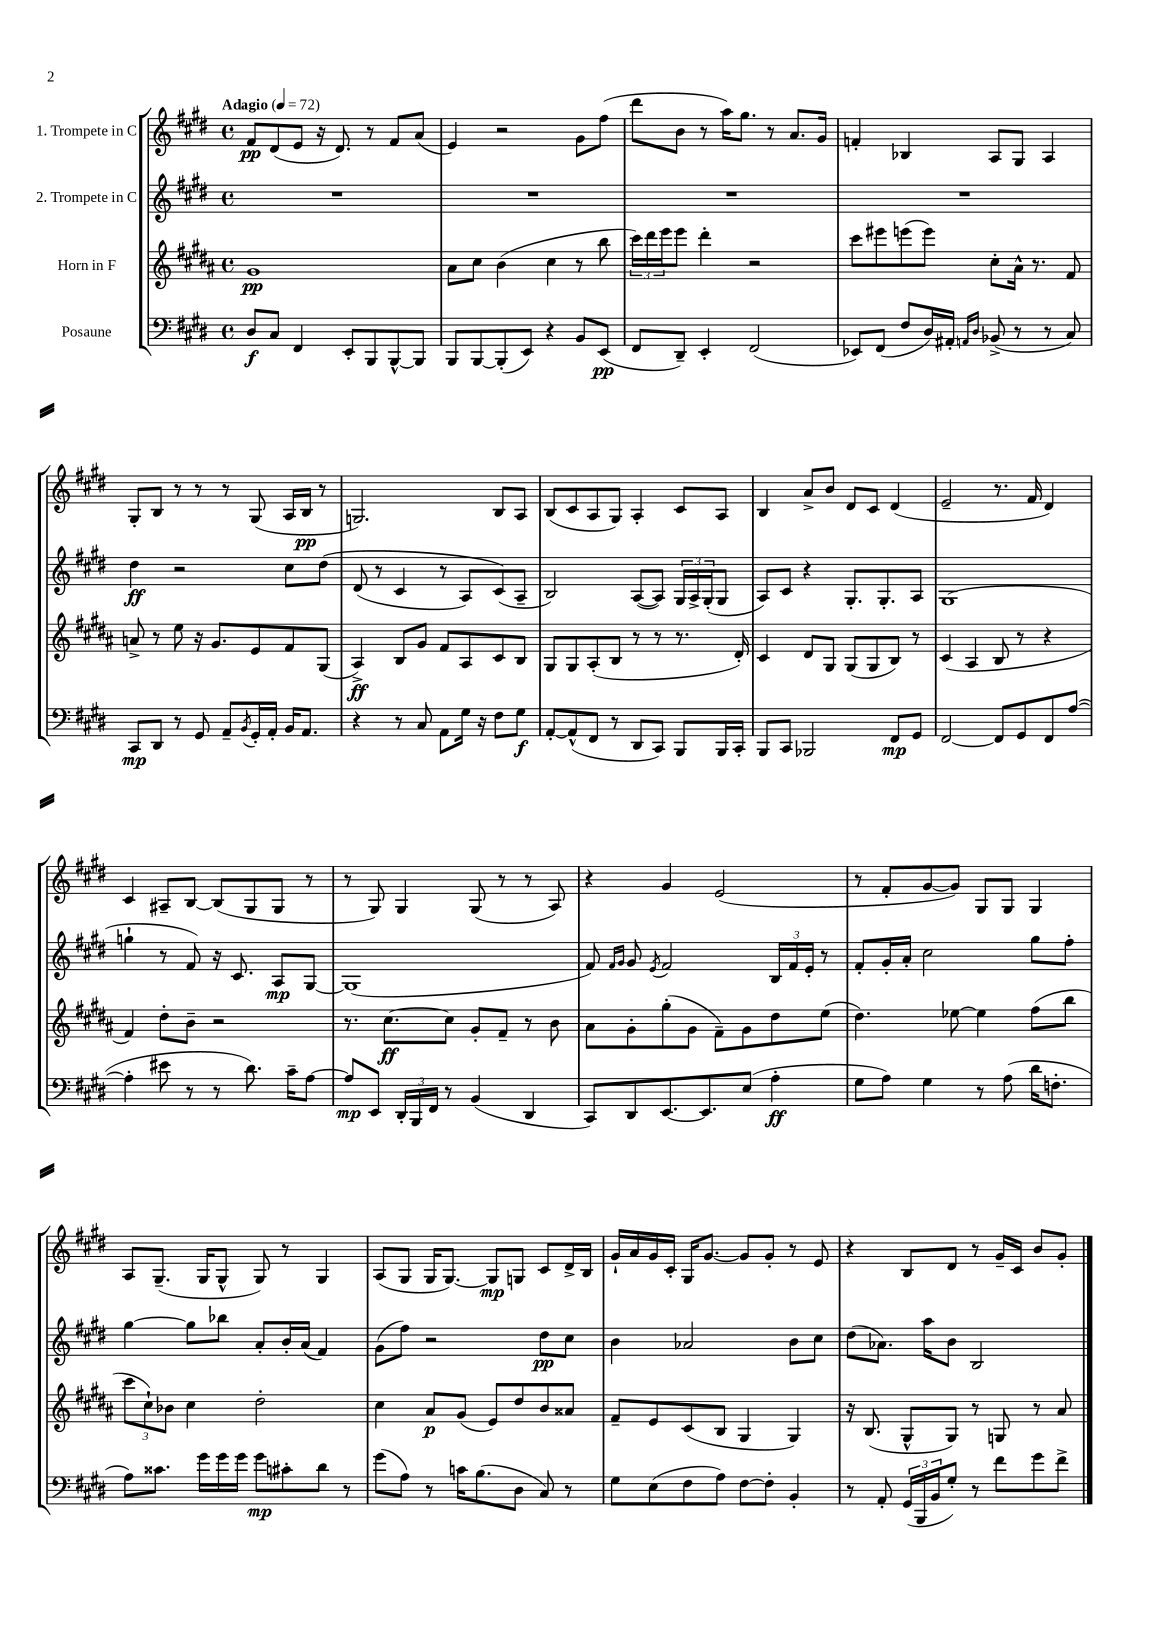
<<
\new StaffGroup <<
\new Staff = "s0" \with { instrumentName = "1. Trompete in C" } {
    \clef treble \key e \major \defaultTimeSignature \time 4/4 \tempo "Adagio" 4 = 72
    fis'8\pp dis'8( e'8 r16 dis'8.) r8 fis'8 a'8( |
    e'4) r2 gis'8 fis''8( |
    dis'''8 b'8 r8 a''16) gis''8. r8 a'8. gis'16 |
    f'4-. bes4 a8 gis8 a4 |
    gis8-. b8 r8 r8 r8 gis8( a16 b16\pp r8 |
    g2.) b8 a8 |
    b8( cis'8 a8 gis8) a4-. cis'8 a8 |
    b4 a'8-> b'8 dis'8 cis'8 dis'4( |
    e'2-- r8. fis'16 dis'4) |
    cis'4 ais8-- b8~ b8( gis8 gis8 r8 |
    r8 gis8) gis4 gis8( r8 r8 a8) |
    r4 gis'4 e'2( |
    r8 fis'8-. gis'8~ gis'8) gis8 gis8 gis4 |
    a8 gis8.--( gis16 gis8-^ gis8) r8 gis4 |
    a8( gis8 gis16 gis8.~) gis8\mp g8 cis'8 dis'16-> b16 |
    gis'16-! a'16 gis'16 cis'16-. gis16 gis'8.~ gis'8 gis'8-. r8 e'8 |
    r4 b8 dis'8 r8 gis'16-- cis'16 b'8 gis'8-. \bar "|." |
}
\new Staff = "s1" \with { instrumentName = "2. Trompete in C" } {
    \clef treble \key e \major \defaultTimeSignature \time 4/4
    R1 |
    R1 |
    R1 |
    R1 |
    dis''4\ff r2 cis''8 dis''8\( |
    dis'8( r8 cis'4 r8 a8) cis'8(\) a8-- |
    b2) a8~( a8) \tuplet 3/2 { gis16 a16-> gis16-.( } gis8 |
    a8) cis'8 r4 gis8.-. gis8.-. a8 |
    gis1( |
    g''4-! r8 fis'8) r16 cis'8. a8\mp gis8~ |
    gis1( |
    fis'8) \grace { fis'16 gis'16 } gis'8 \acciaccatura { e'8 } fis'2 \tuplet 3/2 { b16 fis'16 e'16-. } r8 |
    fis'8-. gis'16-. a'16-. cis''2 gis''8 fis''8-. |
    gis''4~ gis''8 bes''8 a'8-. b'16-. a'16( fis'4) |
    gis'8( fis''8) r2 dis''8\pp cis''8 |
    b'4 aes'2 b'8 cis''8 |
    dis''8( aes'8.) a''16 b'8 b2 \bar "|." |
}
\new Staff = "s2" \with { instrumentName = "Horn in F" } {
    \clef treble \key b \major \defaultTimeSignature \time 4/4
    gis'1\pp |
    ais'8 cis''8 b'4( cis''4 r8 b''8 |
    \tuplet 3/2 { cis'''16) dis'''16 e'''16 } e'''8 dis'''4-. r2 |
    cis'''8 eis'''8 e'''8( e'''8) cis''8-. ais'16-^ r8. fis'8 |
    a'8-> r8 e''8 r16 gis'8. e'8 fis'8 gis8( |
    ais4->\ff) b8 gis'8 fis'8 ais8 cis'8 b8 |
    gis8 gis8 ais8-.( b8 r8 r8 r8. dis'16-.) |
    cis'4 dis'8 gis8 gis8( gis8 b8) r8 |
    cis'4( ais4 b8 r8 r4 |
    fis'4) dis''8-. b'8-- r2 |
    r8. cis''8.~\ff cis''8 gis'8-. fis'8-- r8 b'8 |
    ais'8 gis'8-. gis''8-.( gis'8 fis'8--) gis'8 dis''8 e''8( |
    dis''4.) ees''8~ ees''4 fis''8( b''8 |
    \tuplet 3/2 { cis'''8 cis''8-!) bes'8 } cis''4 dis''2-. |
    cis''4 ais'8\p gis'8( e'8) dis''8 b'8 aisis'8 |
    fis'8-- e'8 cis'8( b8 gis4 gis4) |
    r16 b8.( gis8-^ gis8) r8 g8 r8 ais'8 \bar "|." |
}
\new Staff = "s3" \with { instrumentName = "Posaune" } {
    \clef bass \key e \major \defaultTimeSignature \time 4/4
    dis8\f cis8 fis,4 e,8-. b,,8 b,,8~-^ b,,8 |
    b,,8 b,,8~ b,,8-.( e,8) r4 b,8 e,8\pp( |
    fis,8 dis,8--) e,4-. fis,2( |
    ees,8) fis,8( fis8 dis16) ais,16-. \grace { a,16 dis16 } bes,8->( r8 r8 cis8) |
    cis,8\mp dis,8 r8 gis,8 a,8-- \acciaccatura { b,8 } gis,16-. a,16-. b,16 a,8. |
    r4 r8 cis8 a,8 gis16 r16 fis8 gis8\f |
    a,8~-. a,8-^( fis,8 r8 dis,8 cis,8) b,,8 b,,16 cis,16-. |
    b,,8 cis,8 bes,,2 fis,8\mp gis,8 |
    fis,2~ fis,8 gis,8 fis,8 a8~( |
    a4-. eis'8 r8 r8 dis'8.) cis'16-- a8~ |
    a8\mp e,8 \tuplet 3/2 { dis,16-. b,,16 fis,16 } r8 b,4( dis,4 |
    cis,8) dis,8 e,8.~ e,8. e8( a4-.\ff |
    gis8 a8) gis4 r8 a8( dis'16 f8.-. |
    a8) cisis'8. gis'16 gis'16 gis'16 gis'8\mp cis'8-. dis'8 r8 |
    gis'8( a8) r8 c'16 b8.( dis8 cis8) r8 |
    gis8 e8( fis8 a8) fis8~ fis8-. b,4-. |
    r8 a,8-. \tuplet 3/2 { gis,16( b,,16 b,16 } gis8-.) r8 fis'8 gis'8 fis'8-> \bar "|." |
}
>>
>>
\layout { \context { \Score \remove "Bar_number_engraver" } }
